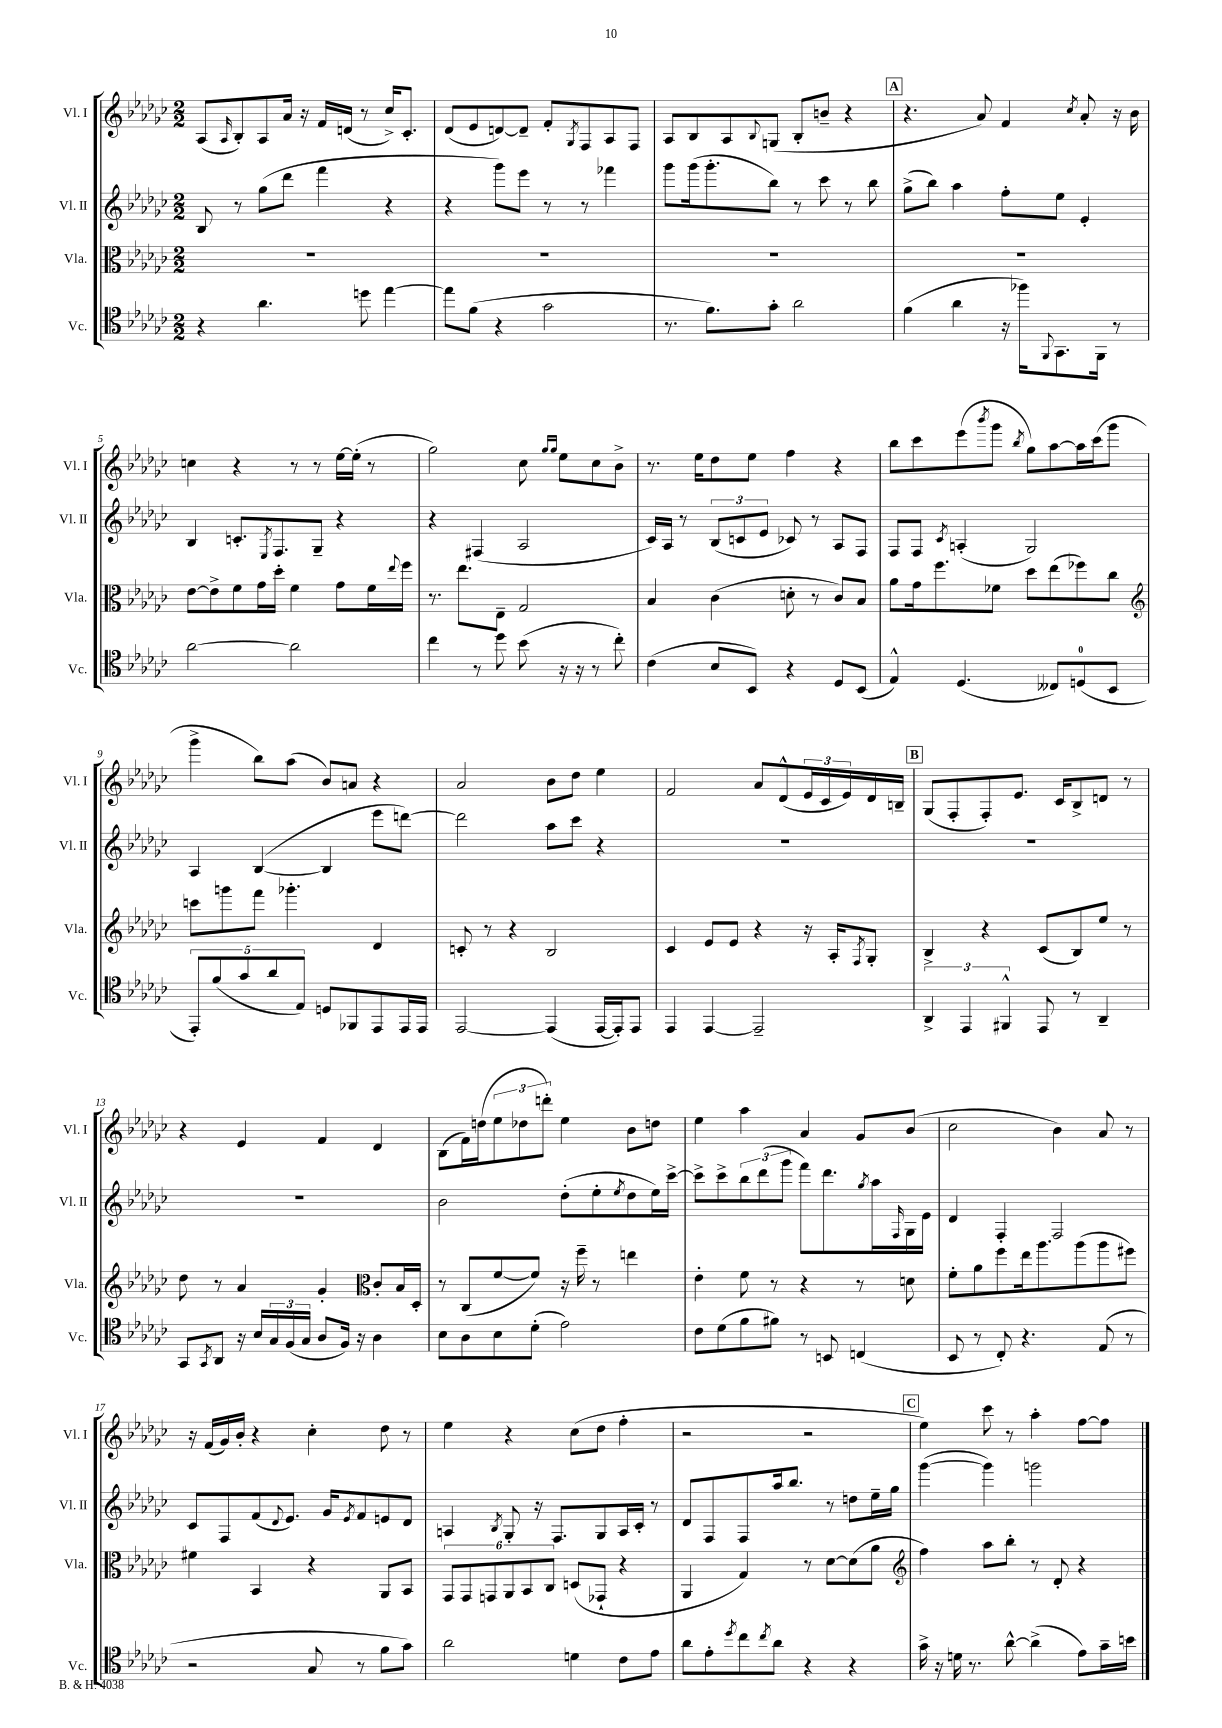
<<
\new StaffGroup <<
\new Staff = "s0" \with { instrumentName = "Vl. I" shortInstrumentName = "Vl. I" } {
    \clef treble \key ges \major \numericTimeSignature \time 2/2
    aes8( \grace { aes16 } bes8-.) aes8 aes'16 r16 f'16 d'16( r8 ces''16->) ces'8.-. |
    des'8( ees'8 d'8~) d'8-- f'8-. \acciaccatura { ges8 } f8 aes8 f8 |
    aes8 bes8 aes8 \appoggiatura { bes8 } g8( bes8-. b'8-- r4 |
    \mark \markup { \box "A" } r4. aes'8) f'4 \acciaccatura { ces''8 } aes'8-. r16 bes'16 |
    c''4 r4 r8 r8 ees''16~ ees''16-.( r8 |
    ges''2) ces''8 \grace { ges''16 ges''16 } ees''8 ces''8 bes'8-> |
    r8. ees''16 des''8 ees''8 f''4 r4 |
    bes''8 ces'''8 ees'''8( \acciaccatura { bes'''8 } ges'''8 \acciaccatura { bes''8 } ges''8) aes''8~ aes''16 ces'''16( ges'''8 |
    ges'''4-> bes''8) aes''8( bes'8) a'8 r4 |
    aes'2 bes'8 des''8 ees''4 |
    f'2 aes'8 des'8-^( \tuplet 3/2 { ees'16 ces'16 ees'16) } des'16 b16-- |
    \mark \markup { \box "B" } ges8( f8-. f8-.) ees'8. ces'16 bes8-> d'8 r8 |
    r4 ees'4 f'4 des'4 |
    bes8( f'16) d''16( \tuplet 3/2 { ees''8 des''8 d'''8-.) } ees''4 bes'8 d''8 |
    ees''4 aes''4 aes'4 ges'8 bes'8( |
    ces''2 bes'4) aes'8 r8 |
    r16 f'16( ges'16) bes'16-. r4 ces''4-. des''8 r8 |
    ees''4 r4 ces''8( des''8 f''4-. |
    r2 r2 |
    \mark \markup { \box "C" } ees''4) ces'''8 r8 aes''4-. f''8~ f''8 \bar "|." |
}
\new Staff = "s1" \with { instrumentName = "Vl. II" shortInstrumentName = "Vl. II" } {
    \clef treble \key ges \major \numericTimeSignature \time 2/2
    bes8 r8 ges''8( des'''8 f'''4 r4 |
    r4 ges'''8) ees'''8 r8 r8 fes'''4 |
    ges'''8 ges'''16( ges'''8.-. bes''8) r8 ces'''8 r8 bes''8 |
    \mark \markup { \box "A" } ges''8->( bes''8) aes''4 f''8-. ees''8 ees'4-. |
    bes4 c'8.-. \acciaccatura { ees8 } f8. ges8-- r4 |
    r4 fis4( aes2 |
    ces'16) aes16 r8 \tuplet 3/2 { bes8( c'8 ees'8 } ces'8) r8 aes8 f8 |
    f8 f8 \acciaccatura { ces'8 } a4-.( ges2) |
    aes4 bes4~( bes4 ees'''8 d'''8~) |
    d'''2 aes''8 ces'''8 r4 |
    R1 |
    \mark \markup { \box "B" } R1 |
    R1 |
    bes'2 des''8-.( ees''8-. \acciaccatura { ees''8 } des''8 ees''16) ces'''16~-> |
    ces'''8-> ces'''8-> \tuplet 3/2 { bes''8 des'''8( ges'''8 } f'''8) des'''8. \acciaccatura { ges''8 } aes''16 \grace { f16 } ges16 ees'16 |
    des'4 f4-. f2 |
    ces'8 f8 f'8( \appoggiatura { des'8 } ees'8.) ges'16 \acciaccatura { ees'8 } f'8 e'8 des'8 |
    a4 \acciaccatura { bes8 } ges8-. r16 f8. ges8 a16 ces'16-. r8 |
    des'8 f8 f8 aes''16 bes''8. r8 d''8 ees''16-- ges''16 |
    \mark \markup { \box "C" } ges'''4~( ges'''4) g'''2 \bar "|." |
}
\new Staff = "s2" \with { instrumentName = "Vla." shortInstrumentName = "Vla." } {
    \clef alto \key ges \major \numericTimeSignature \time 2/2
    R1 |
    R1 |
    R1 |
    \mark \markup { \box "A" } R1 |
    ees'8~ ees'8-> f'8 ges'16 des''16-. f'4 ges'8 f'16 \appoggiatura { ees''8 } f''16 |
    r8. ees''8. ees8-- ges2 |
    bes4 ces'4( d'8-. r8 ces'8) bes8 |
    aes'8 ges'16 f''8. fes'8 des''8 ees''8( fes''8) ces''8 |
    \clef treble c'''8 g'''8 f'''8 ges'''4.-. des'4 |
    c'8-. r8 r4 bes2 |
    ces'4 ees'8 ees'8 r4 r16 aes16-. \acciaccatura { f8 } ges8-. |
    \mark \markup { \box "B" } bes4-> r4 ces'8( bes8) ees''8 r8 |
    des''8 r8 aes'4 ges'4-. \clef alto ces'8-. bes16 des16-. |
    r8 ces8( f'8~ f'8) r16 f''16-- r8 e''4 |
    ees'4-. f'8 r8 r4 r8 d'8 |
    f'8-. aes'8 f''8 ees''16 aes''8. aes''8( aes''8 fis''8) |
    fis'4 bes,4 r4 aes,8 bes,8 |
    \tuplet 6/4 { ges,8 ges,8 g,8 aes,8 bes,8 ces8 } d8( ges,8-! r4 |
    aes,4 ges4) r8 des'8~ des'8( aes'8 |
    \mark \markup { \box "C" } \clef treble f''4) aes''8 bes''8-. r8 des'8-. r4 \bar "|." |
}
\new Staff = "s3" \with { instrumentName = "Vc." shortInstrumentName = "Vc." } {
    \clef tenor \key ges \major \numericTimeSignature \time 2/2
    r4 aes'4. d''8 ees''4~ |
    ees''8 f'8( r4 ges'2 |
    r8. f'8.) ges'8-. aes'2 |
    \mark \markup { \box "A" } f'4( aes'4 r16 fes''16) \appoggiatura { f,8 } ges,8. f,16 r8 |
    aes'2~ aes'2 |
    ces''4 r8 des''8 bes'8( r16 r16 r8 ces''8-.) |
    ces'4( bes8 bes,8) r4 des8 bes,8( |
    ees4-^) des4.( ceses8) d8-0( bes,8 |
    \tuplet 5/4 { ees,8-.) f'8( ges'8 aes'8 ees8) } d8 fes,8 ees,8 ees,16 ees,16 |
    ees,2~ ees,4( ees,16~ ees,16-.) ees,8 |
    ees,4 ees,4~ ees,2-- |
    \mark \markup { \box "B" } \tuplet 3/2 { aes,4-> ees,4 fis,4-^ } ees,8 r8 aes,4-- |
    ges,8 \acciaccatura { ges,8 } aes,8 r16 bes16 \tuplet 3/2 { ges16 f16( ges16 } aes8 f16) r16 aes4 |
    bes8 aes8 bes8 des'8-.( ees'2) |
    ces'8 des'8( f'8 fis'8) r8 b,8 c4( |
    bes,8 r8 ces8-.) r4. ees8( r8 |
    r2 ges8 r8 f'8 ges'8) |
    aes'2 d'4 ces'8 ees'8 |
    aes'8 ees'8-. \acciaccatura { des''8 } ces''8 \acciaccatura { ces''8 } aes'8 r4 r4 |
    \mark \markup { \box "C" } ges'16-> r16 d'16 r8. aes'8~-^ aes'4->( ees'8) ges'16-- b'16 \bar "|." |
}
>>
>>
